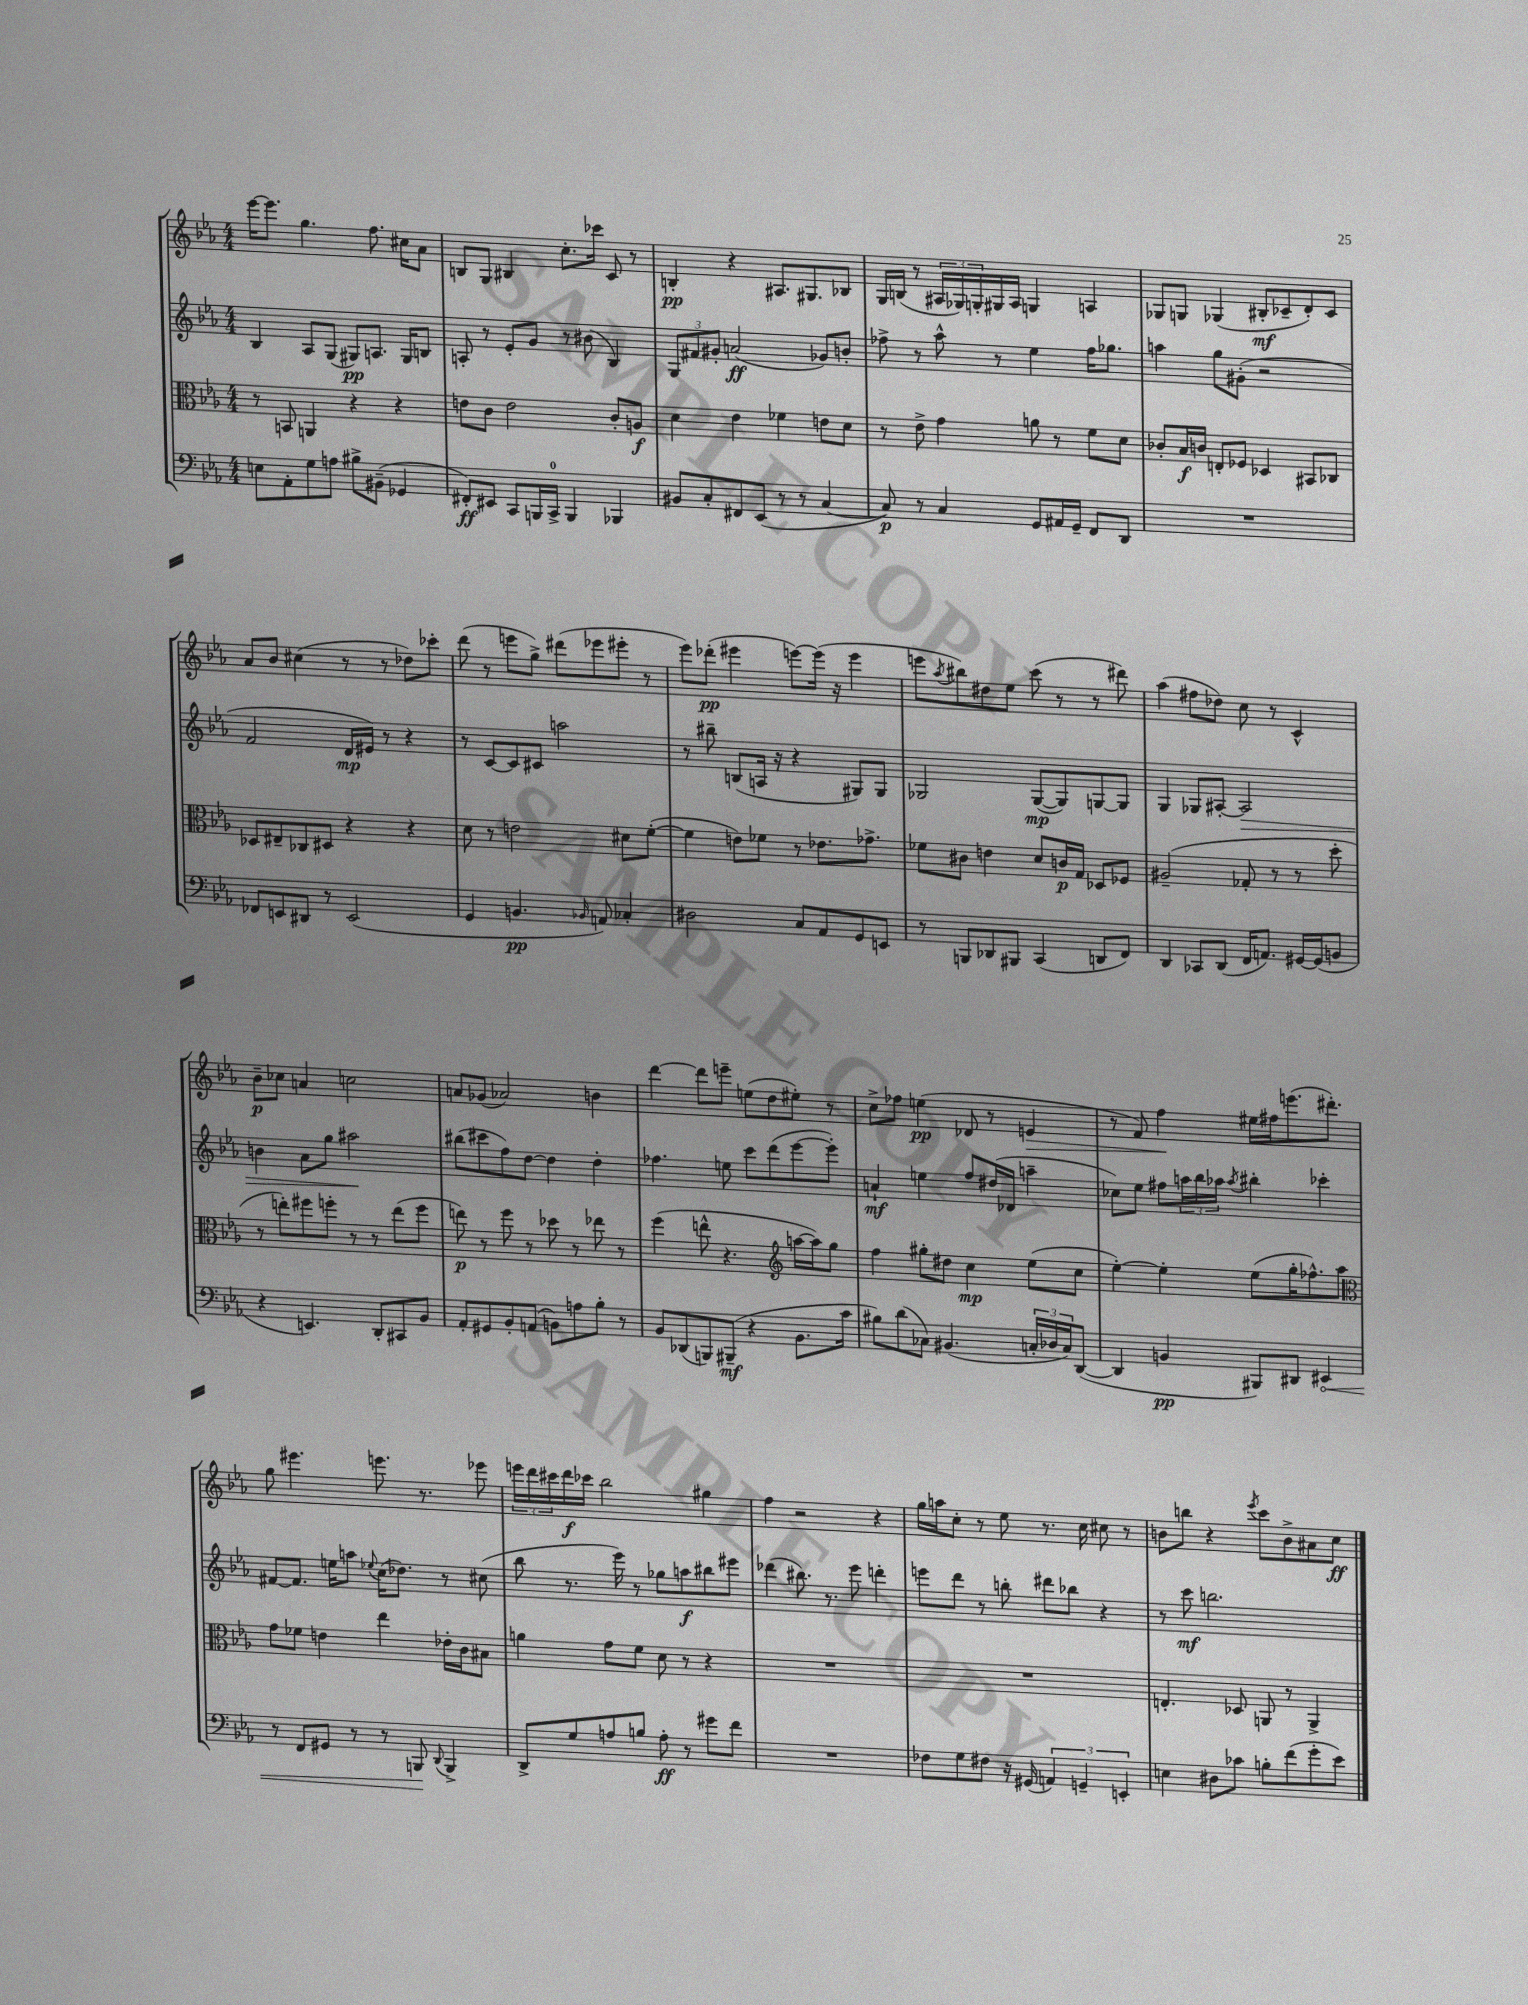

**kern	**kern	**kern	**kern
*staff4	*staff3	*staff2	*staff1
*clefF4	*clefC3	*clefG2	*clefG2
*k[b-e-a-]	*k[b-e-a-]	*k[b-e-a-]	*k[b-e-a-]
*M4/4	*M4/4	*M4/4	*M4/4
8E\L	8r	4B-/	[16eee-\LK
.	.	.	8.eee-\]J
8AA-'\	8BB/	.	.
8G\	4AA/	8A-/L	4.gg\
8A\J	.	(8G/J	.
8B#^\L	4r	8G#/L)	.
(8BB#~\J	.	8.A/J	8.ff\
4GG-/	4r	.	.
.	.	16G#/LK	16cc#\LK
.	.	8B/J	8a-\J
=	=	=	=
8FF#'/L)	8e\L	8A'/	8B/L
8EE#/J	8c\J	8r	8G/J
8CC/L	2e\	8e-'/L	4B#/
16BBB/L	.	8g/J	.
16CC^/JJ	.	.	.
4BBB/	.	8r	8.cc'\L
.	.	(8b#\	.
.	.	.	16ccc-\Jk
4BBB-/	8c'/L	4B-/)	8c/
.	8A/J	.	8r
=	=	=	=
8BB#/L	4d\	12G/L	4B'/
.	.	12f#/	.
8C'/	.	.	.
.	.	12g#'/J	.
8FF#/	4e-\	(2a/	4r
(8EE-/J	.	.	.
8r	4f-\	.	8.A#/L
8r	.	.	.
.	.	.	8.G#/
[4C/	8e\L	8g-/L)	.
.	8d\J	8b'/J	8B-/J
=	=	=	=
8C/])	8r	8ff-^\	16G/LL
.	.	.	(16B/JJ
8r	8e-^\	8r	8r
4C/	4g\	8aa-^^\	24A#/LL
.	.	.	24G-/)
.	.	.	24G'/
.	.	8r	16G#/
.	.	.	16A#/JJ
8GG/L	8a\	4ee-\	4G/
16AA#/L	8r	.	.
16GG~/JJ	.	.	.
8FF/L	8f\L	16ff-\LK	4A/
.	.	8.gg-\J	.
8DD/J	8d\J	.	.
=	=	=	=
1r	8c-'/L	4aa\	8G-/L
.	16B-/L	.	8G/J
.	16c/JJ	.	.
.	8E'/L	8gg\L	(4G-/
.	8F-/J	(8g#'\J	.
.	4D-/	2r	8B#'/L
.	.	.	8c-~/
.	8BB#/L	.	8d'/)
.	8C-/J	.	8c-/J
=	=	=	=
8FF-/L	8D-/L	2f/	8a-/L
8EE/	8E#~/	.	8b-/J
8DD#/J	8C-/	.	(4cc#\
8r	8D#/J	.	.
(2EE/	4r	16d/LL	8r
.	.	16e#/JJ)	.
.	.	8r	8r
.	4r	4r	8dd-\L)
.	.	.	8ccc-'\J
=	=	=	=
4GG/	8d\	8r	(8ddd\
.	8r	[8c/L	8r
4.BB/	2e\	8c/]	8eee\L
.	.	8c#/J	8gg^\J)
.	.	2aa\	(8ddd#\L
16qqBB-/	.	.	.
8AA/)	.	.	8eee-\
4C-'/	8d#\L	.	8eee#'\J
.	([8f'\J	.	8r
=	=	=	=
2D#\	4f\]	8r	8eee-\L)
.	.	8bb#~\	(8ddd-'\J
.	8e\L)	(8B/L	4eee#\
.	8f-\J	16A/Jk	.
.	.	16r	.
8C/L	8r	4r	[8eee\L)
8AA-/	8.e-\L	.	(16eee\]Jk
.	.	.	16r
8GG/	.	8G#/L)	4eee\
.	8.g-^\J	.	.
8EE/J	.	8G#/J	.
=	=	=	=
8r	8f-\L	2G-/	8eee\L
.	.	.	8qaa-/
8BBB/L	8c#\J	.	8bb#\)
8DD-/	4e\	.	8dd#\
8BBB#/J	.	.	8ee-\J
(4CC/	8d/L	([8G-/L	(8ccc\
.	16c/L	8G-/])	8r
.	16G/JJ	.	.
8DD/L	8D-/L	[8G/	8r
8FF/J)	8F-/J	8G/]J	8ddd#\)
=	=	=	=
4DD/	(2A#~/	4G/	(4aa-\
8CC-/L	.	8G-/L	8ff#\L
(8DD/J	.	[8A#'/J	8dd-\J)
16FF/LK	8G-'/	2A#/]	8cc\
8.AA/J)	.	.	.
.	8r	.	8r
[16GG#/LL	8r	.	4c^^/
(16GG#/]J	.	.	.
8BB/J	8dd'\	.	.
=	=	=	=
4r	8r	4b\	8b-~\L
.	8ee'\L)	.	8cc-\J
4.EE/)	8ff#\	8a-\L	4a/
.	8ff'\J	8gg\J	.
.	8r	2aa#\	2cc\
8DD'/L	8r	.	.
8CC#/	(8ee\L	.	.
8BB-/J	8ff\J	.	.
=	=	=	=
8AA-'/L	8ee\)	(8bb#\L	8a/L
8GG#/	8r	8ccc#\	(8g-/J
8BB-'/	8ff\	8ff\)	2a-/)
(8AA/J	8r	[8dd\J	.
8BB\L)	8dd-\	4dd\]	.
8A\	8r	.	.
8B-'\J	8ee-\	4dd'\	4b\
8r	8r	.	.
=	=	=	=
8BB-/L	(4ff\	4.ff-\	[4ddd\
(8DD-/	.	.	.
8BBB/)	8ee^^\	.	8ddd\]L
(8BBB#~/J	4.r	8ee\	8eee~\J
4r	.	8ccc\L	(8ee\L
.	.	(8ddd\	8dd\
*	*clefG2	*	*
8.BB-\L	[16aa\LL	[8eee-\	8ee#'\J)
.	16aa\]J)	.	.
.	8gg\J	8eee-'\]J)	8r
16c\Jk	.	.	.
=	=	=	=
8B#\L)	4ff\	4a`/	8cc^\L
(8d\	.	.	8ff-\J
8C-\J)	8gg#'\L	4ee\	(4ee\
(4.BB#/	8dd#\J	.	.
.	4cc\	8ff/L	8d-/
.	.	(16dd#/L	8r
.	.	16d-/JJ	.
24C'/LL	(8ee-\L	4aa~\	4e/
24D-/	.	.	.
24C/J)	.	.	.
([8DD/J	8cc\J	.	.
=	=	=	=
4DD/]	[4ee-'\)	8cc-\L)	8r
.	.	8ee-\J	8f/)
4BB/	4ee-'\]	8ff#\L	4ff\
.	.	24aa\L	.
.	.	24bb-\	.
.	.	24aa-\JJ	.
.	.	8qaa-/	.
8BBB#/L)	(8ee-\L	4bb#'\	16ee#\LL
.	.	.	16ff#\J
8DD#/J	16gg'\K	.	(8.eee\
.	8.ff-^^\)	.	.
4EE#/	.	4ccc-'\	.
.	.	.	8.ddd#'\J)
.	8aa-\J	.	.
=	=	=	=
*	*clefC3	*	*
8r	8g\L	[8f#/L	8gg\
8FF/L	8f-\J	8.f#/]J	4.eee#\
8GG#/J	4e\	.	.
.	.	16ee\LK	.
8r	.	8aa\J	.
.	.	8qqee-/	.
8r	4ee-\	(16cc\LK	8.eee\
.	.	8.dd-\J)	.
8BBB/	.	.	.
.	.	.	8.r
8qqDD/	.	.	.
4BBB^/	16e-'\LL	8r	.
.	16c\J	.	.
.	8B#\J	(8cc#\	8eee-\
=	=	=	=
8DD^/L	4a\	8bb-\	24eee\LL
.	.	.	24ddd\
.	.	.	24ccc#\
8G/	.	8.r	16ddd\
.	.	.	16ccc-\JJ
8A/	8g\L	.	2bb-\
.	.	16eee-\)	.
8B/J	8f\J	8r	.
8A'\	8d\	8gg-\L	.
8r	8r	8aa\	.
8g#\L	4r	8bb#\	4gg#\
8f\J	.	8eee#\J	.
=	=	=	=
1r	1r	(4ddd-\	4ff\
.	.	8.bb#\)	2r
.	.	8.r	.
.	.	8eee-\	.
.	.	4ddd'\	4r
=	=	=	=
8F-\L	1r	8eee\L	16gg\LL
.	.	.	16aa\J
8G\	.	8ddd\J	8cc'\J
8F#\J	.	8r	8r
16r	.	8bb'\	8ee-\
(16GG#/	.	.	.
6AA/)	.	8ddd#\L	8.r
.	.	8bb-\J	.
6GG~/	.	.	.
.	.	.	16cc\
.	.	4r	8cc#\
6EE'/	.	.	.
.	.	.	8r
=	=	=	=
4E\	4.E'/	8r	8b\L
.	.	8ccc\	8bb\J
8D#\L	.	2.bb\	4r
8c-\J	8D-/	.	.
.	.	.	8qeee-/
8B'\L	8AA/	.	8ccc\L
(8f\	8r	.	8b^\
8g'\	4AA^/	.	8a#\
8e-\J)	.	.	8cc\J
==	==	==	==
*-	*-	*-	*-
